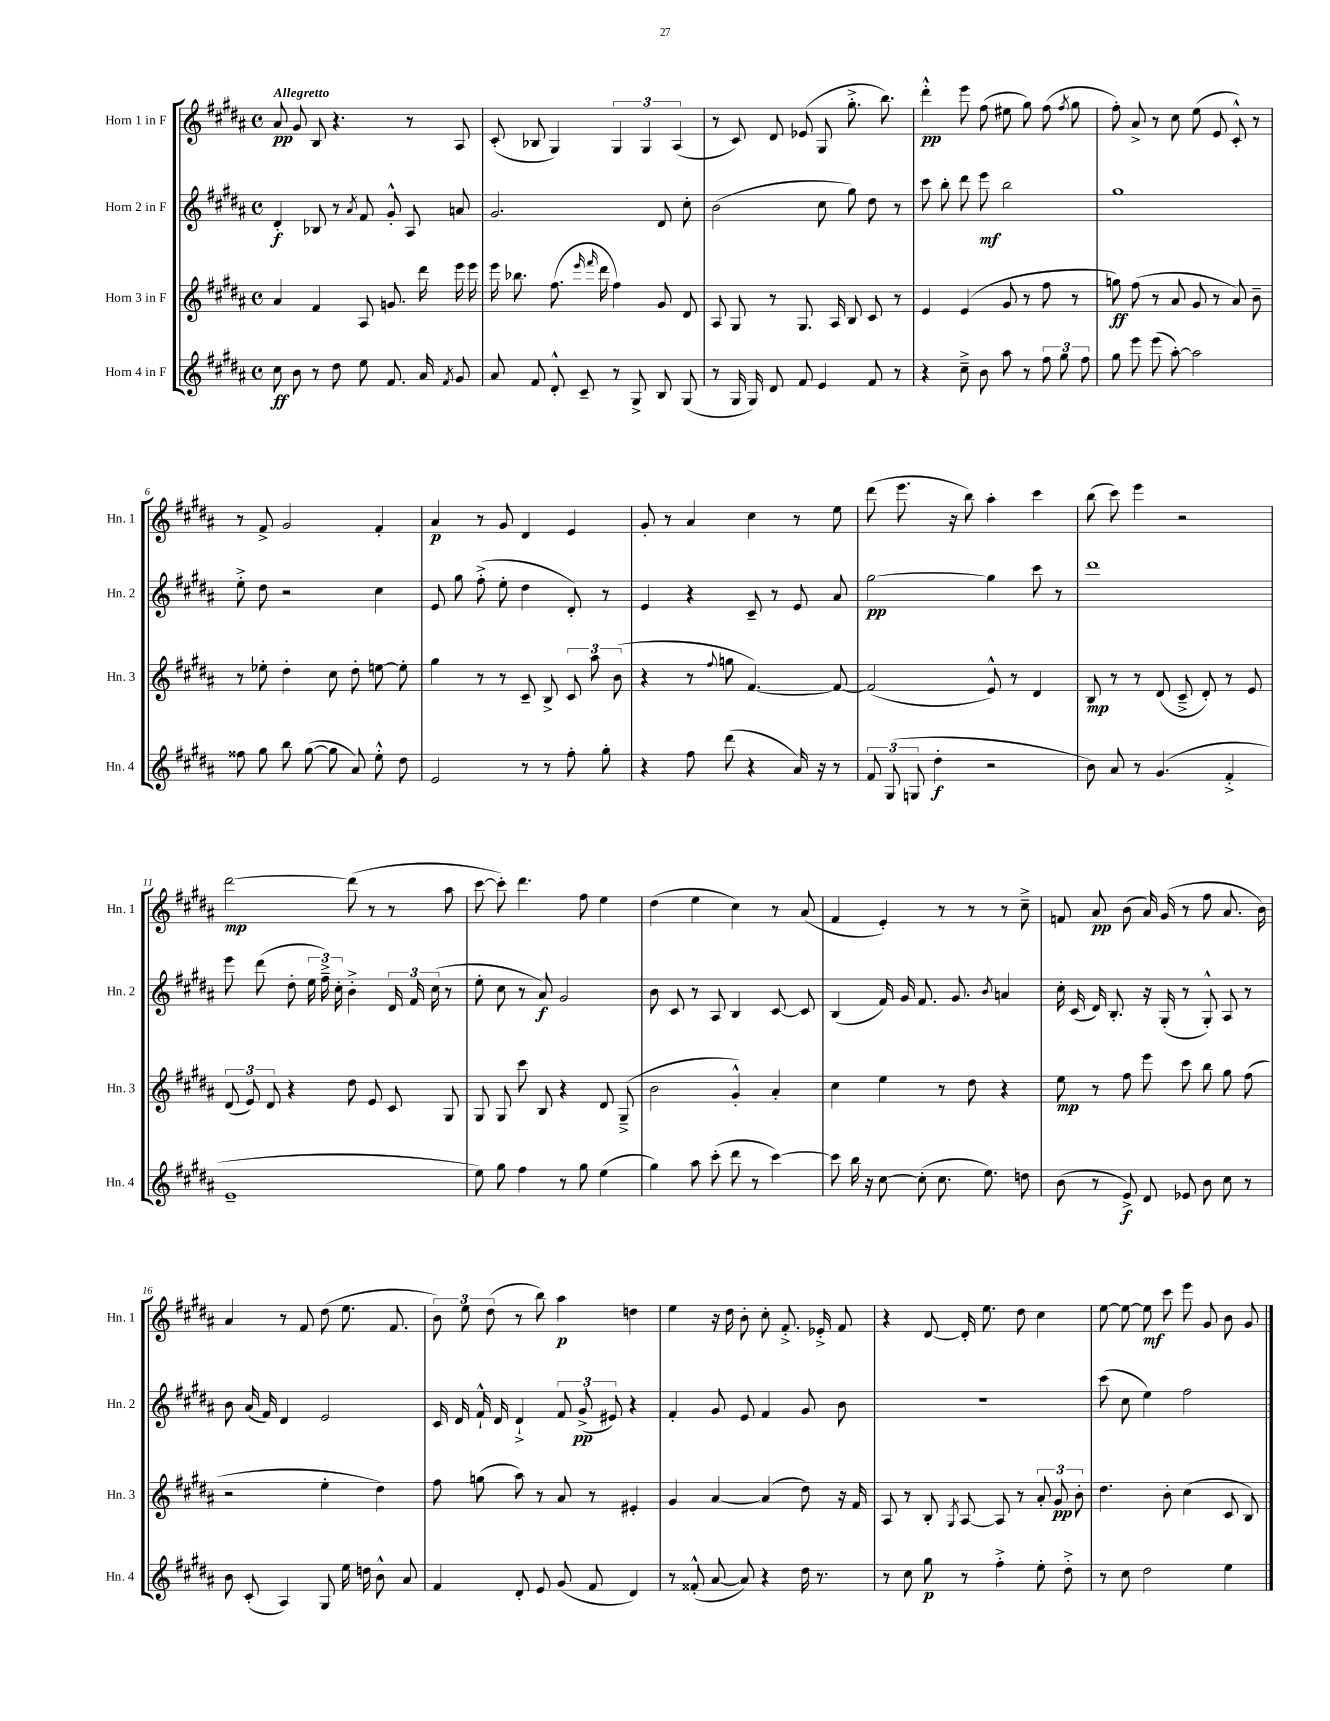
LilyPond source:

<<
\new StaffGroup <<
\new Staff = "s0" \with { instrumentName = "Horn 1 in F" shortInstrumentName = "Hn. 1" } {
    \clef treble \key b \major \defaultTimeSignature \time 4/4 \tempo "Allegretto"
    \autoBeamOff ais'8\pp gis'8 b8 r4. r8 ais8 |
    cis'8-.( bes8 gis4) \tuplet 3/2 { gis4 gis4 ais4( } |
    r8 cis'8) dis'8 ees'8( gis8 gis''8.-.-> b''8.) |
    dis'''4-.-^\pp e'''8 fis''8( eis''8 gis''8) fis''8( \acciaccatura { fis''8 } gis''8 |
    fis''8-.) ais'8-> r8 cis''8 e''8( e'8 cis'8-.-^) r8 |
    r8 fis'8-> gis'2 fis'4-. |
    ais'4\p r8 gis'8 dis'4 e'4 |
    gis'8-. r8 ais'4 cis''4 r8 e''8 |
    dis'''8( e'''8. r16 b''8) ais''4-. cis'''4 |
    b''8( cis'''8) e'''4 r2 |
    dis'''2~\mp dis'''8( r8 r8 ais''8 |
    cis'''8~ cis'''8-.) dis'''4. fis''8 e''4 |
    dis''4( e''4 cis''4) r8 ais'8( |
    fis'4 e'4-.) r8 r8 r8 cis''8---> |
    f'8 ais'8\pp b'8( ais'16) gis'16( r8 fis''8 ais'8. b'16) |
    ais'4 r8 fis'8 dis''8( e''8. fis'8. |
    \tuplet 3/2 { b'8) e''8 dis''8( } r8 b''8) ais''4\p d''4 |
    e''4 r16 dis''16 b'8-. cis''8-. fis'8.-.-> ees'16-.-> fis'8 |
    r4 dis'8~ dis'16-. e''8. dis''8 cis''4 |
    e''8~ e''8~ e''8\mf cis'''8 e'''8 gis'8 b'8 gis'8 \bar "|." |
}
\new Staff = "s1" \with { instrumentName = "Horn 2 in F" shortInstrumentName = "Hn. 2" } {
    \clef treble \key b \major \defaultTimeSignature \time 4/4
    \autoBeamOff dis'4-.\f bes8 r8 \acciaccatura { ais'8 } fis'8 gis'8-.-^ ais8 a'8 |
    gis'2. dis'8 cis''8-. |
    b'2( cis''8 gis''8) dis''8 r8 |
    cis'''8 b''8-. dis'''8 e'''8\mf b''2 |
    gis''1 |
    e''8-.-> dis''8 r2 cis''4 |
    e'8 gis''8 fis''8-.->( e''8-. dis''4 dis'8-.) r8 |
    e'4 r4 cis'8-- r8 e'8 ais'8 |
    gis''2~\pp gis''4 cis'''8 r8 |
    dis'''1 |
    e'''8 dis'''8( dis''8-. \tuplet 3/2 { e''16 fis''16--->) cis''16-. } b'4-.-> \tuplet 3/2 { dis'16 fis'16 cis''16( } r8 |
    e''8-. cis''8 r8 ais'8\f) gis'2 |
    b'8 cis'8 r8 ais8 b4 cis'8~ cis'8 |
    b4( fis'16) gis'16 fis'8. gis'8. \acciaccatura { b'8 } a'4 |
    cis''16-. cis'16( dis'16) b8.-. r16 gis16-.( r8 gis8-.-^) ais8 r8 |
    b'8 ais'16( fis'16) dis'4 e'2 |
    cis'16 dis'16 fis'16-!-^ dis'16 dis'4-!-> \tuplet 3/2 { fis'8 gis'8->\pp( eis'8) } r4 |
    fis'4-. gis'8 e'8 fis'4 gis'8 b'8 |
    R1 |
    cis'''8( cis''8 e''4) fis''2 \bar "|." |
}
\new Staff = "s2" \with { instrumentName = "Horn 3 in F" shortInstrumentName = "Hn. 3" } {
    \clef treble \key b \major \defaultTimeSignature \time 4/4
    \autoBeamOff ais'4 fis'4 ais8 g'8. dis'''16 e'''16 e'''16 |
    e'''16 bes''8. fis''8.( \grace { e'''16 fis'''16 } dis'''16 fis''4) gis'8 dis'8 |
    ais8 gis8 r8 gis8. ais16 b8 cis'8 r8 |
    e'4 e'4( gis'8 r8 fis''8 r8 |
    g''8\ff) fis''8( r8 ais'8 gis'8 r8 ais'8) b'8-- |
    r8 ees''8-. dis''4-. cis''8 dis''8-. e''8~ e''8-. |
    gis''4 r8 r8 cis'8-- b8-> \tuplet 3/2 { cis'8 ais''8 b'8( } |
    r4 r8 \appoggiatura { fis''8 } g''8 fis'4.~) fis'8~ |
    fis'2( e'8-^) r8 dis'4 |
    b8\mp r8 r8 dis'8( cis'8---> dis'8-.) r8 e'8 |
    \tuplet 3/2 { dis'8( e'8) dis'8 } r4 dis''8 e'8 cis'8 gis8 |
    gis8 gis8 cis'''8 b8 r4 dis'8 gis8--->( |
    b'2 gis'4-.-^) ais'4-. |
    cis''4 e''4 r8 dis''8 r4 |
    e''8\mp r8 fis''8 e'''8 cis'''8 b''8 gis''8 fis''8( |
    r2 e''4-. dis''4) |
    fis''8 g''8( ais''8) r8 ais'8 r8 eis'4-. |
    gis'4 ais'4~ ais'4( dis''8) r16 fis'16 |
    ais8 r8 b8-. \acciaccatura { gis8 } ais8~ ais8 r8 \tuplet 3/2 { ais'8-. gis'8\pp b'8-. } |
    dis''4. b'8-. cis''4( cis'8 b8) \bar "|." |
}
\new Staff = "s3" \with { instrumentName = "Horn 4 in F" shortInstrumentName = "Hn. 4" } {
    \clef treble \key b \major \defaultTimeSignature \time 4/4
    \autoBeamOff cis''8\ff b'8 r8 dis''8 e''8 fis'8. ais'16 \acciaccatura { fis'8 } gis'8 |
    ais'8 fis'8 dis'8-.-^ cis'8-- r8 gis8-> b8 gis8( |
    r8 gis16 gis16) dis'8 fis'8 e'4 fis'8 r8 |
    r4 cis''8---> b'8 ais''8 r8 \tuplet 3/2 { fis''8 gis''8 fis''8 } |
    gis''8 e'''8 e'''8( ais''8~-.) ais''2 |
    fisis''8 gis''8 b''8 gis''8~( gis''8 ais'8) e''8-.-^ dis''8 |
    e'2 r8 r8 fis''8-. gis''8-. |
    r4 fis''8 dis'''8( r4 ais'16) r16 r8 |
    \tuplet 3/2 { fis'8 gis8( g8 } dis''4-.\f r2 |
    b'8) ais'8 r8 gis'4.( fis'4-.-> |
    e'1-- |
    e''8) gis''8 fis''4 r8 gis''8 e''4( |
    gis''4) ais''8 cis'''8-.( dis'''8 r8 cis'''4~) |
    cis'''8 b''16 r16 cis''8~ cis''8-.( cis''8. e''8.) d''8 |
    b'8( r8 e'8->\f) dis'8 ees'8 b'8 cis''8 r8 |
    b'8 cis'8-.( ais4) gis8 e''16 d''16 b'8-^ ais'8 |
    fis'4 dis'8-. e'8 gis'8( fis'8 dis'4) |
    r8 fisis'8-.-^( ais'8~ ais'8) r4 dis''16 r8. |
    r8 cis''8 gis''8\p r8 fis''4-.-> e''8-. dis''8-.-> |
    r8 cis''8 dis''2 e''4 \bar "|." |
}
>>
>>
